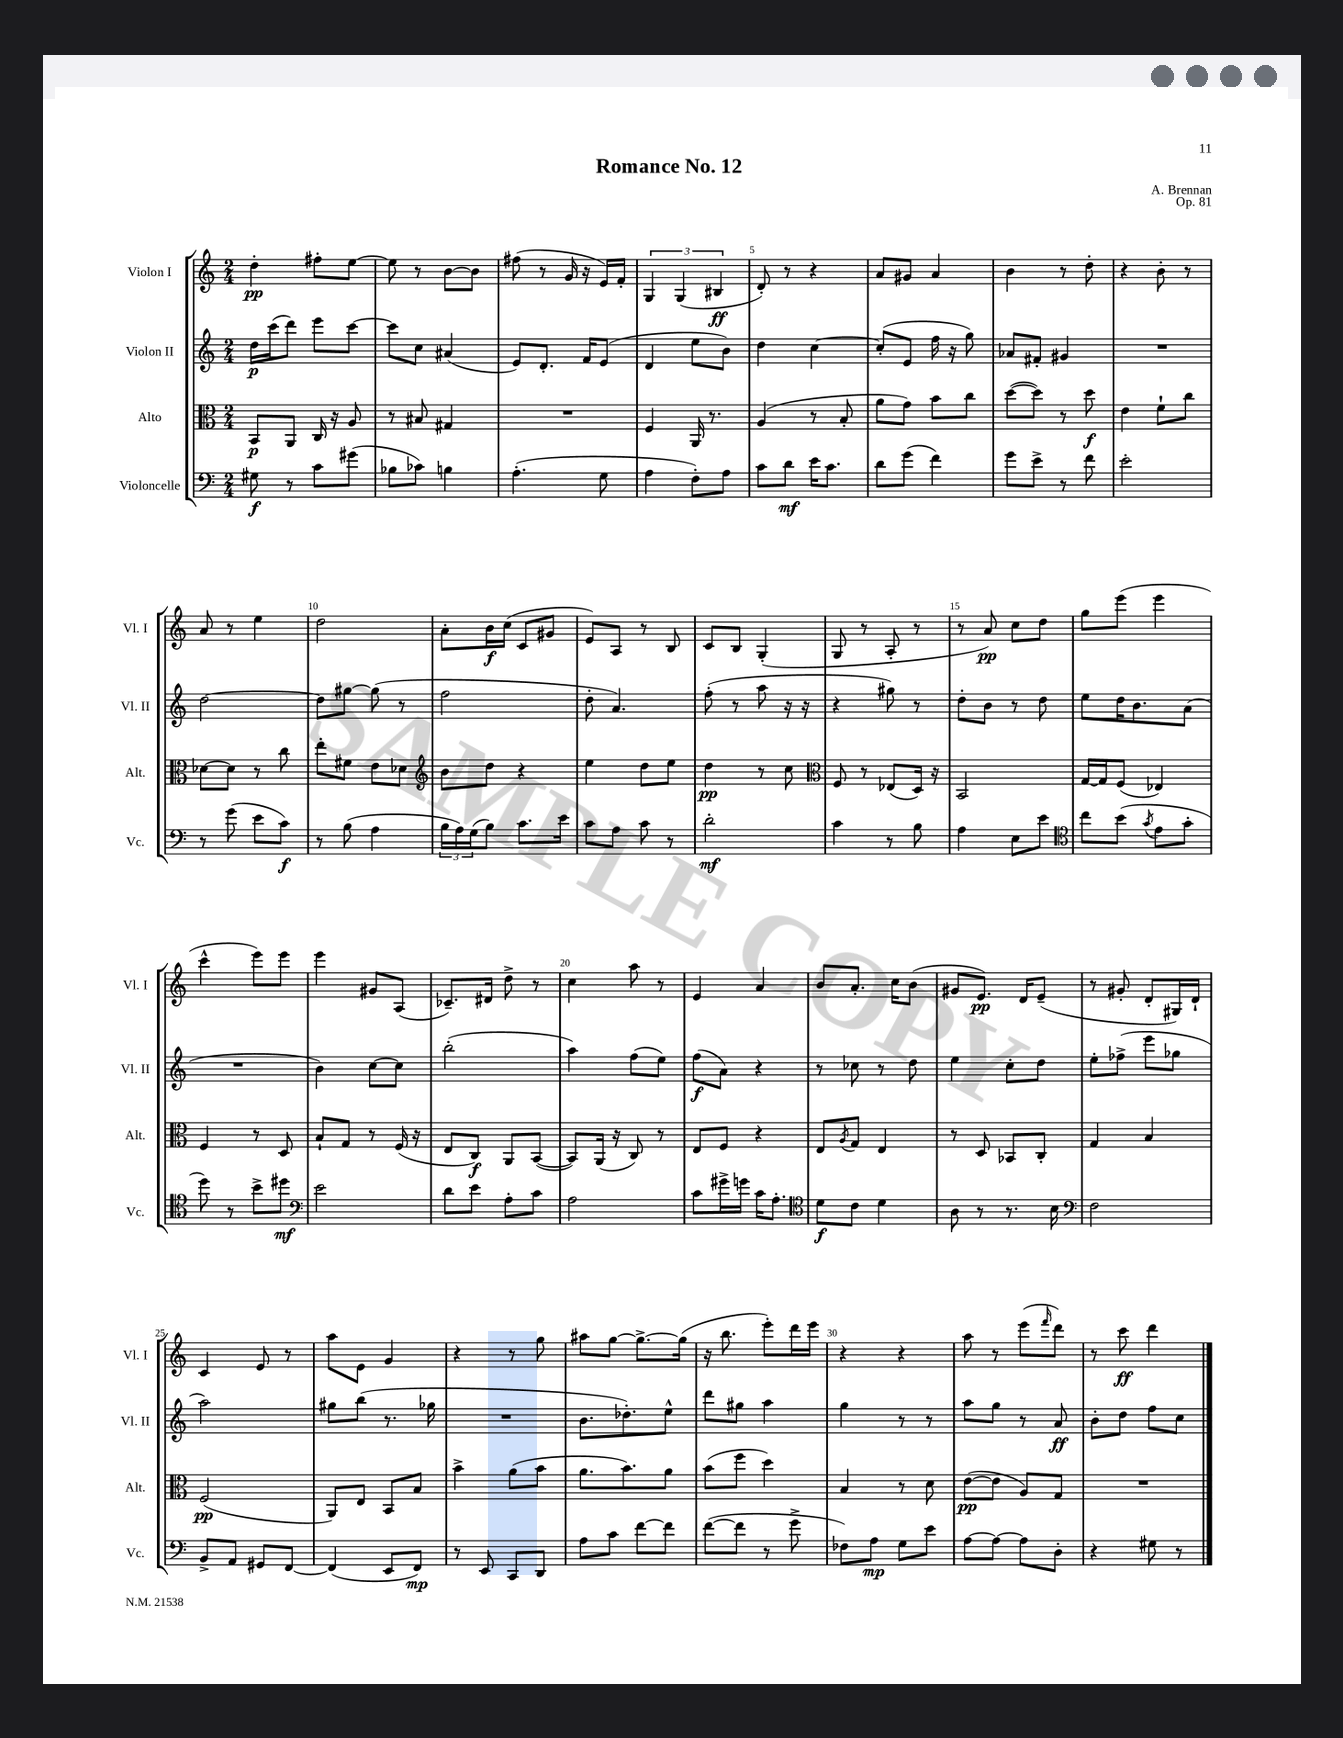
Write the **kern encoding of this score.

**kern	**kern	**kern	**kern
*staff4	*staff3	*staff2	*staff1
*clefF4	*clefC3	*clefG2	*clefG2
*k[]	*k[]	*k[]	*k[]
*M2/4	*M2/4	*M2/4	*M2/4
8G#\	8BB/L	16dd\LL	4dd'\
.	.	(16ccc\J	.
8r	8AA/J	8ddd\J)	.
8c\L	16C/	8eee\L	8ff#'\L
.	16r	.	.
(8g#\J	8A/	[8ccc\J	[8ee\J
=	=	=	=
8B-\L	8r	8ccc\]L	8ee\]
8c-\J)	8B#/	8cc\J	8r
4B\	4G#/	(4a#/	[8b\L
.	.	.	8b\]J
=	=	=	=
(4.A'\	2r	8e/L)	(8ff#\
.	.	8.d'/J	8r
.	.	.	16g/
.	.	16f/LK	16r
8G\	.	(8e/J	16e/LL)
.	.	.	16f'/JJ
=	=	=	=
4A\	4F/	4d/	6G/
.	.	.	(6G/
8F'\L)	16AA/	8ee\L	.
.	8.r	.	.
.	.	.	6B#/
8A\J	.	8b\J)	.
=	=	=	=
8c\L	(4A/	4dd\	8d'/)
8d\J	.	.	8r
16e\LK	8r	[4cc\	4r
8.c\J	.	.	.
.	8B'/	.	.
=	=	=	=
8d\L	8a\L	(8cc'/]L	8a/L
(8g\J	8g\J)	8e/J	8g#/J
4f\)	8b\L	16ff\	4a/
.	.	16r	.
.	8cc\J	8gg\)	.
=	=	=	=
8g\L	([8dd\L	8a-/L	4b\
8e^\J	8dd\]J)	8f#'/J	.
8r	8r	4g#/	8r
8f\	8dd\	.	8dd'\
=	=	=	=
2e'\	4e\	2r	4r
.	8f`\L	.	8b'\
.	8cc\J	.	8r
=	=	=	=
8r	[8d-\L	[2dd\	8a/
(8g\	8d-\]J	.	8r
8e\L	8r	.	4ee\
8c\J)	8cc\	.	.
=	=	=	=
8r	8ee'\L	8dd\]L	2dd\
(8B\	8f#\J	[8gg#\J	.
4A\	8e\L	(8gg#\]	.
.	8d-\J	8r	.
=	=	=	=
*	*clefG2	*	*
24B\LL	8b\L	2ff\	8a'\L
24A\)	.	.	.
(24G\J	.	.	.
8B\J)	8dd\J	.	16b\L
.	.	.	(16cc\JJ
8.c\L	4r	.	8c/L
.	.	.	8g#/J
16e\Jk	.	.	.
=	=	=	=
8c\L	4ee\	8dd'\	8e/L)
8A\J	.	4.a/)	8A/J
8c\	8dd\L	.	8r
8r	8ee\J	.	8B/
=	=	=	=
2d'\	4dd\	(8ff'\	8c/L
.	.	8r	8B/J
.	8r	8aa\	(4G'/
.	8cc\	16r	.
.	.	16r	.
=	=	=	=
*	*clefC3	*	*
4c\	8F/	4r	8G/
.	8r	.	8r
8r	(8E-/L	8gg#\)	8A'/
8B\	16D/Jk)	8r	8r
.	16r	.	.
=	=	=	=
4A\	2BB/	8dd'\L	8r
.	.	8b\J	8a/)
8E\L	.	8r	8cc\L
8e\J	.	8dd\	8dd\J
=	=	=	=
*clefC4	*	*	*
8cc\L	[16G/LL	8ee\L	8gg\L
.	16G/]J	.	.
(8b\J	(8F/J	16dd\K	(8eee\J
.	.	8.b\	.
8qg/	.	.	.
8e\L	4E-/)	.	4eee\
8g'\J	.	(8a\J	.
=	=	=	=
8dd\)	4F/	2r	4ccc^^\
8r	.	.	.
8b^\L	8r	.	8eee\L)
8dd#\J	8D/	.	8eee\J
=	=	=	=
*clefF4	*	*	*
2e\	8B`/L	4b\)	4eee\
.	8G/J	.	.
.	8r	[8cc\L	8g#/L
.	(16F/	8cc\]J	(8A/J
.	16r	.	.
=	=	=	=
8d\L	8E/L	(2bb'\	8.c-~/L)
8e\J	8C/J)	.	.
.	.	.	16d#/Jk
8A'\L	8AA/L	.	8dd^\
8c\J	([8BB/J	.	8r
=	=	=	=
2A\	8BB/]L)	4aa\)	4cc\
.	(16AA/Jk	.	.
.	16r	.	.
.	8C/)	(8ff\L	8aa\
.	8r	8ee\J)	8r
=	=	=	=
8c\L	8E/L	(8ff\L	4e/
16g#^\L	8F/J	8a\J)	.
16g\JJ	.	.	.
16c\LK	4r	4r	4a/
8.A'\J	.	.	.
=	=	=	=
*clefC4	*	*	*
8d\L	8E/L	8r	8b/L
.	8qA/	.	.
8c\J	8G/J	8cc-\	8.a'/J
4d\	4E/	8r	.
.	.	.	16cc\LK
.	.	8dd\	(8b\J
=	=	=	=
8A\	8r	4ee\	8g#/L
8r	8D/	.	8.e/J)
8.r	8BB-/L	8cc'\L	.
.	.	.	16d/LK
.	8C'/J	8dd\J	(8e~/J
16B\	.	.	.
=	=	=	=
*clefF4	*	*	*
2F\	4G/	8ee'\L	8r
.	.	(8ff-^\J	8g#'/
.	4B/	8eee\L	8d'/L
.	.	8gg-\J	16G#/L)
.	.	.	16d`/JJ
=	=	=	=
8BB^/L	(2F/	2aa\)	4c/
8AA/J	.	.	.
8GG#/L	.	.	8e/
[8FF/J	.	.	8r
=	=	=	=
(4FF/]	8AA/L)	8gg#\L	8aa\L
.	8E/J	(8bb\J	8e\J
8EE/L	8BB/L	8.r	4g/
8FF/J)	8B/J	.	.
.	.	16gg-\	.
=	=	=	=
8r	4b^\	2r	4r
8EE/	.	.	.
8CC/L	(8a\L	.	8r
8DD/J	8b\J	.	8gg\
=	=	=	=
8A\L	8.a\L	8.b\L	8aa#\L
8c\J	.	.	[8gg\J
.	8.b\)	8.dd-'\)	.
[8f\L	.	.	8.gg^\_L
8f\]J	8a\J	8ee^^\J	.
.	.	.	(16gg\]Jk
=	=	=	=
([8f\L	(8b\L	8ddd\L	16r
.	.	.	8.bb\
8f\]J	8ff\J	8gg#\J	.
8r	4dd\)	4aa\	8eee'\L)
8g^\	.	.	16ddd\L
.	.	.	16eee\JJ
=	=	=	=
8F-\L)	4B/	4gg\	4r
8A\J	.	.	.
8G\L	8r	8r	4r
8e\J	8d\	8r	.
=	=	=	=
[8A\L	([8e\L	8aa\L	8aa\
8A\_J	8e\]J	8gg\J	8r
8A\]L	8A/L)	8r	(8eee\L
.	.	.	16qqfff/
8D'\J	8G/J	8a/	8ddd\J)
=	=	=	=
4r	2r	8b'\L	8r
.	.	8dd\J	8ccc\
8G#\	.	8ff\L	4ddd\
8r	.	8cc\J	.
==	==	==	==
*-	*-	*-	*-
